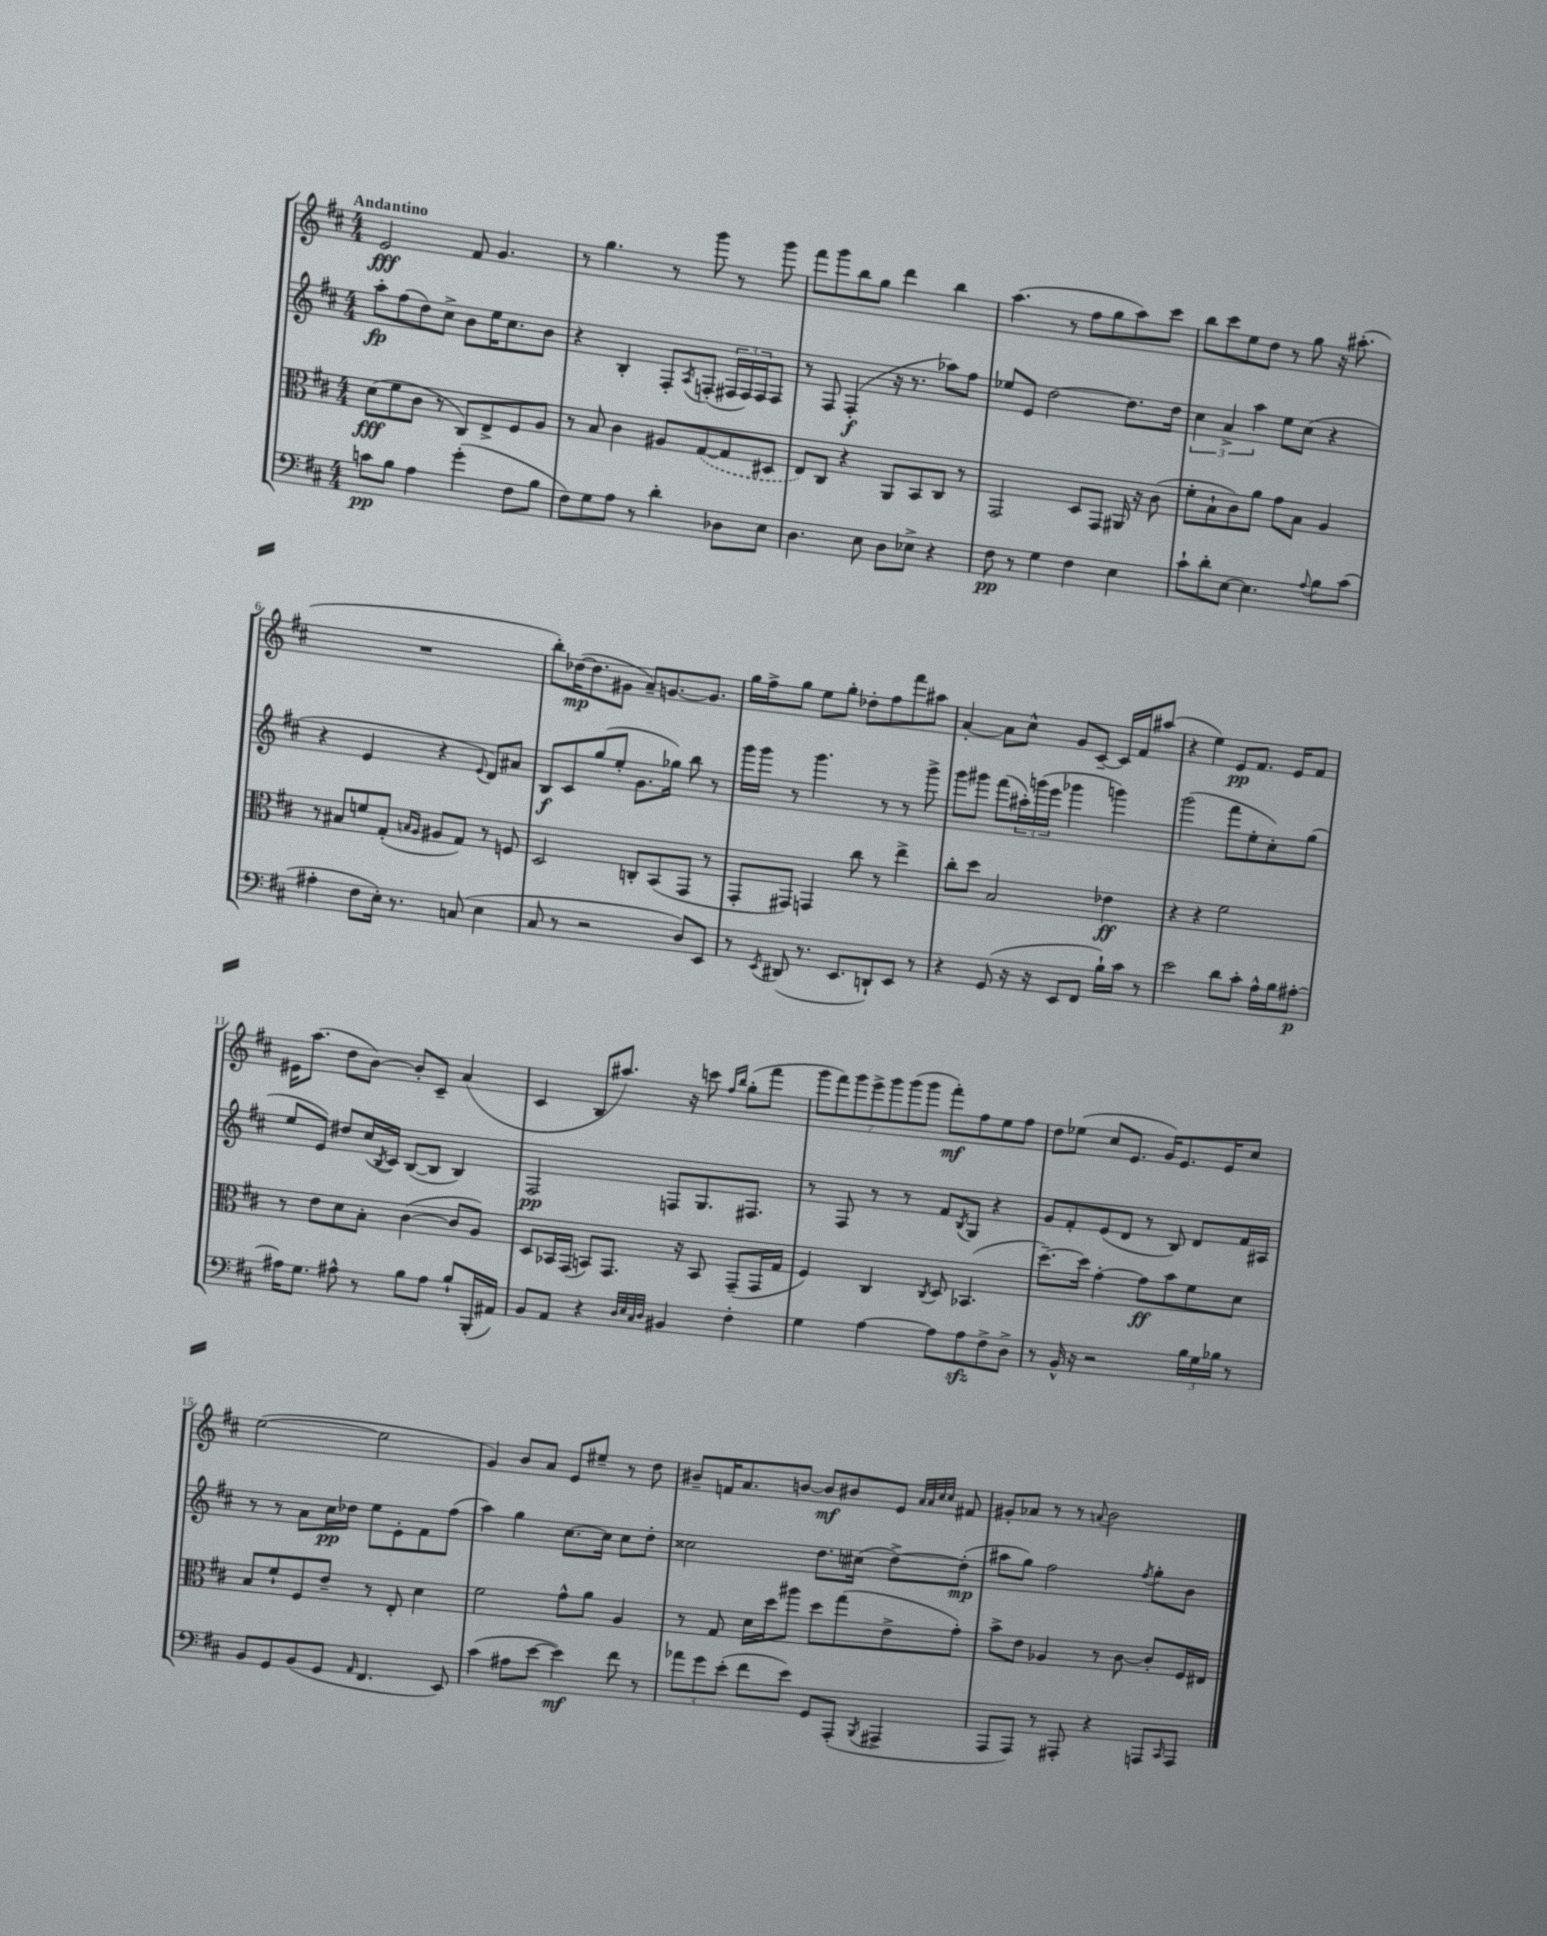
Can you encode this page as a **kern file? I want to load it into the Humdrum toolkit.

**kern	**dynam	**kern	**dynam	**kern	**dynam	**kern	**dynam
*part4	*part4	*part3	*part3	*part2	*part2	*part1	*part1
*staff4	*staff4	*staff3	*staff3	*staff2	*staff2	*staff1	*staff1
*clefF4	*	*clefC3	*	*clefG2	*	*clefG2	*
*k[f#c#]	*	*k[f#c#]	*	*k[f#c#]	*	*k[f#c#]	*
*M4/4	*	*M4/4	*	*M4/4	*	*M4/4	*
=1	=1	=1	=1	=1	=1	=1	=1
!	!	!	!	!	!	!LO:TX:a:B:t=Andantino	!
8cn\L	pp	(8d\L	fff	8aa'\L	fp	2e/	fff
8B\J	.	8f#\	.	(8ff#\	.	.	.
4A\	.	8c#\J	.	8dd\)	.	.	.
.	.	8r	.	8cc#^\J	.	.	.
(4g'\	.	8C#/L)	.	8b\L	.	8f#/	.
.	.	8E^/	.	16ee\K	.	4.g/	.
.	.	.	.	8.cc#\	.	.	.
8F#\L	.	8F#/	.	.	.	.	.
8B\J	.	8A/J	.	8b\J	.	.	.
=2	=2	=2	=2	=2	=2	=2	=2
8F#\L)	.	8r	.	4r	.	8r	.
8G\	.	8B/	.	.	.	4.gg\	.
8A\J	.	4c#\	.	4B'/	.	.	.
8r	.	.	.	.	.	.	.
4d'\	.	8A#X/L	.	8F#'/L	.	8r	.
.	.	.	.	8qA/	.	.	.
.	.	([8G/	.	(8Fn'/J	.	8ggg\	.
8D-X\L	.	8G/]	.	24F#X/LL	.	8r	.
.	.	.	.	24F#/)	.	.	.
.	.	.	.	24F#/J	.	.	.
8E\J	.	8D#X/J	.	8F#/J	.	8ggg\	.
=3	=3	=3	=3	=3	=3	=3	=3
4.D\	.	8E/L)	.	8r	.	8fff#\L	.
.	.	8C#/J	.	8F#/	.	8ggg\	.
.	.	4r	.	(4F#'/	f	8bb\	.
8E\	.	.	.	.	.	8gg\J	.
8D\L	.	8AA/L	.	16r	.	4ddd\	.
.	.	.	.	8.r	.	.	.
8E-X^\J	.	8BB/	.	.	.	.	.
4r	.	8C#/J	.	8aa-X\L)	.	4bb\	.
.	.	8r	.	8ff#\J	.	.	.
=4	=4	=4	=4	=4	=4	=4	=4
8F#\	pp	2GG/	.	8ee-X/L	.	(4.aa\	.
8r	.	.	.	8e/J	.	.	.
4G\	.	.	.	[2dd\	.	.	.
.	.	.	.	.	.	8r	.
4F#\	.	8D/L	.	.	.	8ff#\L	.
.	.	8GG/J	.	.	.	8gg\	.
4E\	.	16AA#X/	.	8.dd\L]	.	8aa\)	.
.	.	16r	.	.	.	.	.
.	.	(8c#\	.	.	.	8ccc#\J	.
.	.	.	.	16dd\Jk	.	.	.
=5	=5	=5	=5	=5	=5	=5	=5
8c#`\L	.	8f#'\L	.	6cc#\	.	8bb\L	.
8d'\	.	8B`\	.	.	.	8ccc#\	.
.	.	.	.	6a^/	.	.	.
[8E\J	.	8c#\)	.	.	.	8ee\	.
.	.	.	.	6aa\	.	.	.
4.E\]	.	8a\J	.	.	.	8dd\J	.
.	.	8g\L	.	8ee\L	.	8r	.
.	.	8B\J	.	(8cc#\J	.	8gg\	.
8qqA/	.	.	.	.	.	.	.
8B\L	.	4A/	.	4r	.	16r	.
.	.	.	.	.	.	(8.aa#X'\	.
(8c#\J	.	.	.	.	.	.	.
!!LO:LB:g=z
=6	=6	=6	=6	=6	=6	=6	=6
4A#X'\	.	8r	.	4r	.	1r	.
.	.	8B#X/L	.	.	.	.	.
8F#\L	.	8fn/	.	4e/	.	.	.
16E'\Jk)	.	(8G'/J	.	.	.	.	.
8.r	.	.	.	.	.	.	.
.	.	16qqBn/LL	.	.	.	.	.
.	.	16qqA/JJ	.	.	.	.	.
.	.	8A#X/L	.	4r	.	.	.
(8Cn/	.	8G/J)	.	.	.	.	.
.	.	.	.	8qqe/	.	.	.
4E\	.	8r	.	8d/L)	.	.	.
.	.	8Fn/	.	8a#X/J	.	.	.
=7	=7	=7	=7	=7	=7	=7	=7
8C#/	.	2D/	.	8B/L	f	8bb'\L)	.
8r	.	.	.	8c#/	.	([16dd-X\K	mp
.	.	.	.	.	.	8.dd-\]	.
2r	.	.	.	(8gg/	.	.	.
.	.	.	.	8ee'/J	.	8g#X\J	.
.	.	8Cn'/L	.	8.g\L	.	8a~/L)	.
.	.	(8BB/	.	.	.	[8.gn/	.
.	.	.	.	16gg-X\Jk)	.	.	.
8D/L)	.	8GG/J	.	8bb\	.	.	.
.	.	.	.	.	.	8.g/J]	.
8EE/J	.	8r	.	8r	.	.	.
=8	=8	=8	=8	=8	=8	=8	=8
8r	.	8GG'/L	.	16ggg\LL	.	16gg\LL	.
.	.	.	.	16ggg\JJ	.	16ff#^\J	.
8qEE/	.	.	.	.	.	.	.
(8DD#X/	.	8GG#X/J)	.	8r	.	8gg\J	.
8.r	.	4GGn/	.	4.ggg\	.	8ee\L	.
.	.	.	.	.	.	8gg'\J	.
8.EE/L	.	.	.	.	.	.	.
.	.	8cc#\	.	.	.	8dd-X'\L	.
8DDn`/)	.	8r	.	8r	.	8ff#\	.
8EE/J	.	4ee^\	.	8r	.	8fff#\	.
8r	.	.	.	8ggg^\	.	8aa#X\J	.
=9	=9	=9	=9	=9	=9	=9	=9
4r	.	8cc#'\L	.	8ggg\L	.	[4a'/	.
.	.	8dd\J	.	8ggg#X\J	.	.	.
(8GG/	.	2B/	.	(8fff#\L	.	8a\L]	.
16r	.	.	.	24aa#X'\L)	.	8cc#^^\J	.
.	.	.	.	(24gggn\	.	.	.
16r	.	.	.	.	.	.	.
.	.	.	.	24eee\JJ	.	.	.
8EE/L	.	.	.	4ggg-X\	.	8g/L	.
8FF#/J	.	.	.	.	.	[8c#~/J	.
16B`\LL)	.	4e-X\	ff	4gggn\)	.	16c#/LL]	.
16c#\JJ	.	.	.	.	.	16f#/J	.
8r	.	.	.	.	.	(8aa#X/J	.
=10	=10	=10	=10	=10	=10	=10	=10
2e\	.	4r	.	(2ggg\	.	4r	.
.	.	4r	.	.	.	4ee\)	.
8d\L	.	2f#\	.	8fff#\L	.	8e/L	pp
8c#'\J	.	.	.	8ee'\	.	8.f#/J	.
16A^^\LL	.	.	.	8cc#'\)	.	.	.
16B\J	.	.	.	.	.	16e/KL	.
[8A#X'\J	p	.	.	(8gg\J	.	8f#/J	.
!!LO:LB:g=z
=11	=11	=11	=11	=11	=11	=11	=11
16A#X\KL]	.	8r	.	8ee/L	.	16e#X\KL	.
8.G\J	.	.	.	.	.	(8.aa\J	.
.	.	8e\L	.	8e/J)	.	.	.
8A#X^^\	.	8d\	.	8dd#X/L	.	8dd\L	.
8r	.	8B'\J	.	(16cc#/L	.	[8b\J)	.
.	.	.	.	8qB/	.	.	.
.	.	.	.	16c#/JJ)	.	.	.
8B\L	.	([4c#\	.	([8B/L	.	8b'/L]	.
8A#\J	.	.	.	8B/J]	.	8c#~/J	.
8B`/L	.	8c#/L]	.	4B/)	.	(4a/	.
(16BBB'/L	.	8A/J)	.	.	.	.	.
16AA#X/JJ)	.	.	.	.	.	.	.
=12	=12	=12	=12	=12	=12	=12	=12
8BB/L	.	8D/L	.	2F#/	pp	4c#/	.
8AA/J	.	16BB-X/L	.	.	.	.	.
.	.	(16GG/JJ	.	.	.	.	.
4r	.	8BBn/L)	.	.	.	8B/L	.
.	.	8.GG/J	.	.	.	8.aa#X/J)	.
32qqD/LLL	.	.	.	.	.	.	.
32qqE/	.	.	.	.	.	.	.
32qqC#/	.	.	.	.	.	.	.
32qqD/JJJ	.	.	.	.	.	.	.
4BB#X/	.	.	.	8Fn/L	.	.	.
.	.	16r	.	.	.	16r	.
.	.	8BB/	.	8.G/	.	8cccn\	.
.	.	.	.	.	.	16qqff#/LL	.
.	.	.	.	.	.	16qqbb/JJ	.
4F#'\	.	(8GG~/L	.	.	.	(8gg'\L	.
.	.	.	.	8.F#X/J	.	.	.
.	.	16GG/L	.	.	.	8fff#\J	.
.	.	16G/JJ	.	.	.	.	.
=13	=13	=13	=13	=13	=13	=13	=13
4G\	.	4F#/)	.	8r	.	14ggg\L	.
.	.	.	.	.	.	14fff#\)	.
.	.	.	.	8F#/	.	.	.
.	.	.	.	.	.	14ggg\	.
.	.	.	.	.	.	14eee^\	.
[4A\	.	4C#/	.	8r	.	.	.
.	.	.	.	.	.	14ggg\	.
.	.	.	.	.	.	(14ggg\	.
.	.	.	.	8r	.	.	.
.	.	.	.	.	.	14ggg\J	.
.	.	8qC#/	.	.	.	.	.
8A\L]	.	8D/	.	8f#/L	.	8fff#'\L)	mf
.	.	.	.	8qB/	.	.	.
8Azz\	.	(4.BB-X/	.	8G/J	.	8ff#\	.
8F#^\	.	.	.	4r	.	8ee\	.
8D^\J	.	.	.	.	.	8ff#\J	.
=14	=14	=14	=14	=14	=14	=14	=14
8r	.	[8.dd~\L)	.	8g/L	.	8dd\L	.
16BB^^/	.	.	.	8f#'/	.	(8ee-X\J	.
16r	.	16dd\Jk]	.	.	.	.	.
2r	.	[4g'\	.	(8e/	.	8cc#/L	.
.	.	.	.	8d/J	.	8.e/J	.
.	.	8g\L]	ff	8r	.	.	.
.	.	.	.	.	.	16g/KL)	.
.	.	8b\	.	8B/)	.	8.e/	.
24B\LL	.	8f#\	.	8d/L	.	.	.
24G\	.	.	.	.	.	.	.
.	.	.	.	.	.	16e/K	.
24B-X\JJ	.	.	.	.	.	.	.
8r	.	8d\J	.	16f#/L	.	8cc#/J	.
.	.	.	.	16A#X/JJ	.	.	.
!!LO:LB:g=z
=15	=15	=15	=15	=15	=15	=15	=15
8BB/L	.	8B/L	.	8r	.	([2ee\	.
8GG/	.	8f#`/	.	8r	.	.	.
(8BB/	.	8F#/	.	8a\L	.	.	.
8GG/J	.	8e~/J	.	16cc#\L	pp	.	.
.	.	.	.	16dd-X\JJ	.	.	.
16qqAA/	.	.	.	.	.	.	.
4.FF#/	.	8r	.	8ee\L	.	2ee\]	.
.	.	8E'/	.	8e'\	.	.	.
.	.	4d\	.	8f#\	.	.	.
8EE/)	.	.	.	(8ff#\J	.	.	.
=16	=16	=16	=16	=16	=16	=16	=16
(4c#\	.	2f#\	.	4aa\)	.	4g/)	.
8A#X\L	.	.	.	4gg\	.	8b/L	.
[8e\J	.	.	.	.	.	8a/J	.
4e\])	mf	8g^^\L	.	[8.cc#\L	.	8e/L	.
.	.	8a\J	.	.	.	8ee#X~/J	.
.	.	.	.	16cc#\Jk]	.	.	.
8f#\	.	4A/	.	8cc#\L	.	8r	.
8r	.	.	.	8dd'\J	.	8dd\	.
=17	=17	=17	=17	=17	=17	=17	=17
12a-X\L	.	8r	.	2cc##X\	.	8b#X~/L	.
12g\	.	.	.	.	.	.	.
.	.	8G/	.	.	.	16fn/K	.
(12e'\J	.	.	.	.	.	.	.
.	.	.	.	.	.	8.a/	.
8f#\L	.	16d\LL	.	.	.	.	.
.	.	16dd\J	.	.	.	.	.
8e\J)	.	8aa#X\J	.	.	.	[8bn/J	.
8GG/L	.	8dd\L	.	8.dd\L	.	8b/L]	mf
(8AAA'/J	.	(8gg\	.	.	.	8b#X/	.
.	.	.	.	(16cc#X\Jk	.	.	.
8qBBB/	.	.	.	.	.	.	.
4AAA#X^/	.	8e^\	.	[8dd^\L)	.	8e/J	.
.	.	.	.	.	.	32qqa/LLL	.
.	.	.	.	.	.	32qqa/	.
.	.	.	.	.	.	32qqcc#/	.
.	.	.	.	.	.	32qqcc#/JJJ	.
.	.	8g'\J)	.	(8dd'\J]	mp	8f#X/	.
=18	=18	=18	=18	=18	=18	=18	=18
8AAA/L	.	8b^\L	.	8aa#X\L	.	8g#X'/L	.
8AAA/J)	.	8e\J	.	8gg\J)	.	8a-X/J	.
8r	.	4A-X/	.	2ff#\	.	8r	.
8AAA#X'/	.	.	.	.	.	8r	.
.	.	.	.	.	.	8qqan/	.
4r	.	8r	.	.	.	2b\	.
.	.	[8c#\	.	.	.	.	.
.	.	.	.	8qff#/	.	.	.
8AAAn/L	.	8c#'/L]	.	8gg'\L	.	.	.
16qqCC#/	.	.	.	.	.	.	.
8AAA/J	.	16F#/L	.	8b\J	.	.	.
.	.	16E#X/JJ	.	.	.	.	.
==	==	==	==	==	==	==	==
*-	*-	*-	*-	*-	*-	*-	*-
